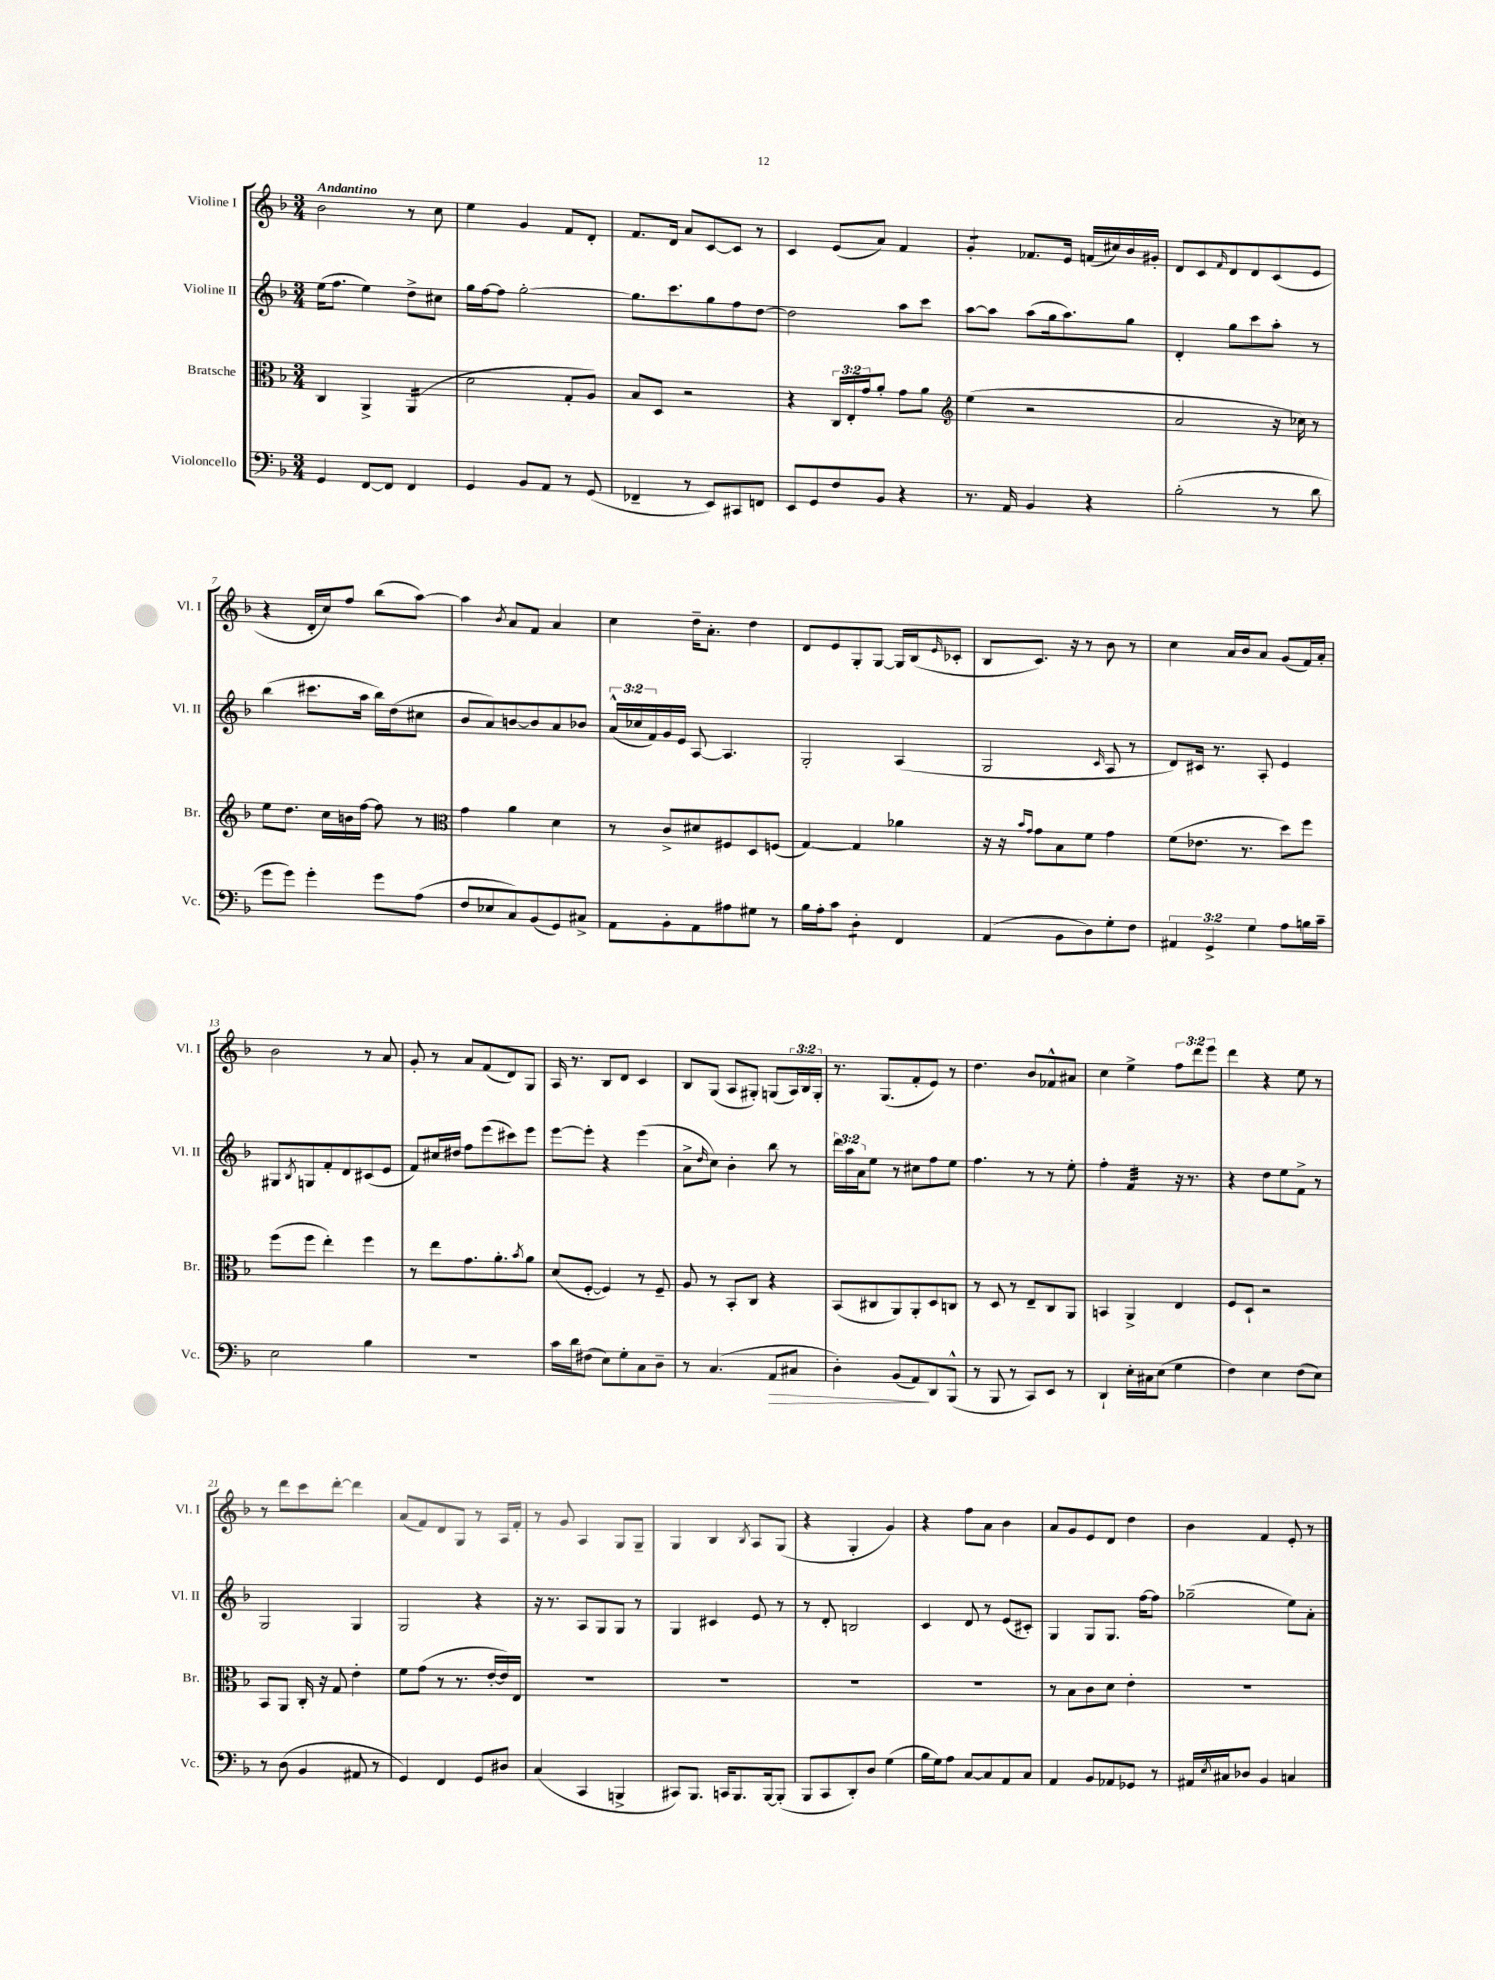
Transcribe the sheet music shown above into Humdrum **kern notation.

**kern	**kern	**kern	**kern
*staff4	*staff3	*staff2	*staff1
*clefF4	*clefC3	*clefG2	*clefG2
*k[b-]	*k[b-]	*k[b-]	*k[b-]
*M3/4	*M3/4	*M3/4	*M3/4
4GG	4C	(16ee	2b-
.	.	8.ff	.
[8FF	4AA^	4ee)	.
8FF]	.	.	.
4FF	(4AA	8dd^	8r
.	.	8cc#	8cc
=	=	=	=
4GG	2d	16gg	4ee
.	.	[16ff	.
.	.	8ff]	.
8BB-	.	[2gg'	4g
8AA	.	.	.
8r	8G'	.	8f
(8GG	8A)	.	8d'
=	=	=	=
4FF-~	8B-	8.gg]	8.f
.	8D	.	.
.	.	8.ccc	16d
8r	2r	.	8a
8EE)	.	8gg	[8c
8CC#	.	8ff	8c]
8FF	.	[8dd	8r
=	=	=	=
8EE	4r	2dd]	4c
8GG	.	.	.
8F	24C	.	(8e
.	24E'	.	.
.	24g	.	.
8BB-	8a'	.	8a)
4r	8g	8aa	4f
.	8a	8ccc	.
=	=	=	=
*	*clefG2	*	*
8.r	(4ee	[8aa	4g'
.	.	8aa]	.
16AA	.	.	.
4BB-	2r	(8aa	8.f-
.	.	16gg	.
.	.	8.aa)	16e
4r	.	.	(16f
.	.	.	16cc#)
.	.	8gg	16b-
.	.	.	16g#'
=	=	=	=
(2B-'	2a	4d'	8d
.	.	.	8c
.	.	.	16qqf
.	.	8gg	8d
.	.	8ccc	8d
8r	16r	8aa'	(8c
.	16cc-)	.	.
8d	8r	8r	8e
=	=	=	=
8g	8ee	(4bb-	4r
8g)	8.dd	.	.
4g'	.	8.ccc#	16d'
.	16cc	.	16cc)
.	16b	.	8ff
.	[16ff	16aa	.
8g	8ff]	16bb-)	(8bb-
.	.	(16dd	.
(8A	8r	8cc#	[8aa)
=	=	=	=
*	*clefC3	*	*
8F	4g	8b-	4aa]
8E-	.	8a)	.
.	.	.	8qb-
8C)	4a	[8b	8a
(8BB-	.	8b]	8f
8GG)	4d	8a	4a
8C#^	.	8b-	.
=	=	=	=
8AA	8r	(24a^^	4cc
.	.	24cc-	.
.	.	24f)	.
8BB-'	8c^	16g	.
.	.	16e	.
8AA	8d#	[8A	16dd~
.	.	.	8.a'
8A#	8F#	4.A]	.
8G#	8D	.	4dd
8r	(8F	.	.
=	=	=	=
16B-	[4G)	2G'	8d
16A'	.	.	.
8c	.	.	8e
4D'	4G]	.	8G'
.	.	.	[8G
4FF	4a-	(4A	16G]
.	.	.	(16B-
.	.	.	16qqe
.	.	.	8c-'
=	=	=	=
(4AA	16r	2G	8B-
.	16r	.	.
.	16qqb-	.	.
.	16qqg	.	.
.	8g	.	8.c)
8BB-	8B-	.	.
.	.	.	16r
8D)	8f	.	8r
.	.	16qqc	.
8G'	4g	8A	8b-
8F	.	8r	8r
=	=	=	=
6AA#	(8f	8d)	4cc
.	8.e-	16c#	.
6GG^	.	.	.
.	.	8.r	.
.	.	.	16a
.	8.r	.	16b-
6G	.	.	.
.	.	8A'	8a
8A	8dd)	4e	(8g
16B	8ff	.	16f)
16c~	.	.	16a'
=	=	=	=
2E	(8ff	8G#	2b-
.	.	8qB-	.
.	8ff	8G	.
.	4ee')	8f'	.
.	.	8d	.
4B-	4ff	(8c#	8r
.	.	8e	8a
=	=	=	=
2.r	8r	8f)	8g'
.	8ee	16cc#	8r
.	.	16dd#	.
.	8.g	8ff	8a
.	.	(8eee	(8f
.	8.a'	.	.
.	.	8ccc#)	8d)
.	8qb-	.	.
.	8a	8eee	8G
=	=	=	=
16c	(8d	[8eee	16A
16d	.	.	8.r
(8F#	[8F'	8eee']	.
8E)	4F])	4r	8B-
8G'	.	.	8d
8C	8r	(4eee	4c
8D~	8F~	.	.
=	=	=	=
8r	8A	8a^	8B-
.	.	16qqdd	.
(4.C	8r	8cc)	(8G
.	8BB-'	4b-'	8A
.	8C	.	8G#')
8AA	4r	8bb-	(8G
8C#	.	8r	24A)
.	.	.	24B-
.	.	.	24G'
=	=	=	=
4D')	(8BB-	24ddd	8.r
.	.	24aa	.
.	.	24a	.
.	8C#	8ee	.
.	.	.	(8.G
(8BB-	8AA)	8r	.
8AA)	8AA'	8cc#	8f'
8DD	8D	8ff	8e)
(8BBB-^^	8C	8ee	8r
=	=	=	=
8r	8r	4.ff	4.dd
8BBB-	8D	.	.
8r	8r	.	.
8CC)	8E~	8r	8b-
8EE	8C	8r	8f-^^
8r	8AA	8ee'	8a#
=	=	=	=
4DD`	4BB	4ff'	4cc
16E'	4AA^	4f	4ee^
16C#	.	.	.
(8E	.	.	.
4G	4E	16r	12ff
.	.	8.r	.
.	.	.	12ddd
.	.	.	12eee
=	=	=	=
4F)	8F	4r	4ddd
.	8D`	.	.
4E	2r	8dd	4r
.	.	8ee	.
(8F	.	8f^	8ee
8E)	.	8r	8r
=	=	=	=
8r	8BB-	2G	8r
(8D	8AA	.	8ddd
4BB-	16C'	.	8ccc
.	16r	.	.
.	8G	.	[8ddd'
8AA#	4e'	4G	4ddd]
8r	.	.	.
=	=	=	=
4GG)	8f	2G	(8a
.	(8g	.	8f)
4FF	8r	.	8d
.	8.r	.	8G
8GG	.	4r	8r
.	[16e'	.	.
8D#	16e])	.	16A
.	16E	.	16f'
=	=	=	=
(4C	2.r	16r	8r
.	.	8.r	.
.	.	.	8g
4CC	.	8A	4A
.	.	8G	.
4BBB^	.	8G	8G
.	.	8r	8G~
=	=	=	=
8CC#)	2.r	4G	4G
8.BBB-	.	.	.
.	.	4c#	4B-
16CC	.	.	.
8.BBB-	.	.	.
.	.	.	8qB-
.	.	8e	8A
[16BBB-	.	.	.
(8BBB-']	.	8r	(8G
=	=	=	=
8BBB-	2.r	8r	4r
8CC	.	8d'	.
8DD')	.	2B	4G'
8D	.	.	.
(4G	.	.	4g)
=	=	=	=
16B-	2.r	4c	4r
16G)	.	.	.
8A	.	.	.
[8C	.	8d	8ff
8C]	.	8r	8a
8AA	.	(8e	4b-
8C	.	8c#')	.
=	=	=	=
4AA	8r	4G	8a
.	8B-	.	8g
8BB-	8c	8G	8e
8AA-	8d	8.G	8d
8GG-	4e'	.	4dd
.	.	[16ff	.
8r	.	8ff]	.
=	=	=	=
16AA#	2.r	(2gg-~	4b-
8qE	.	.	.
16C#	.	.	.
8D-	.	.	.
4BB-	.	.	4f
4C	.	8ee)	8e'
.	.	8a'	8r
==	==	==	==
*-	*-	*-	*-
